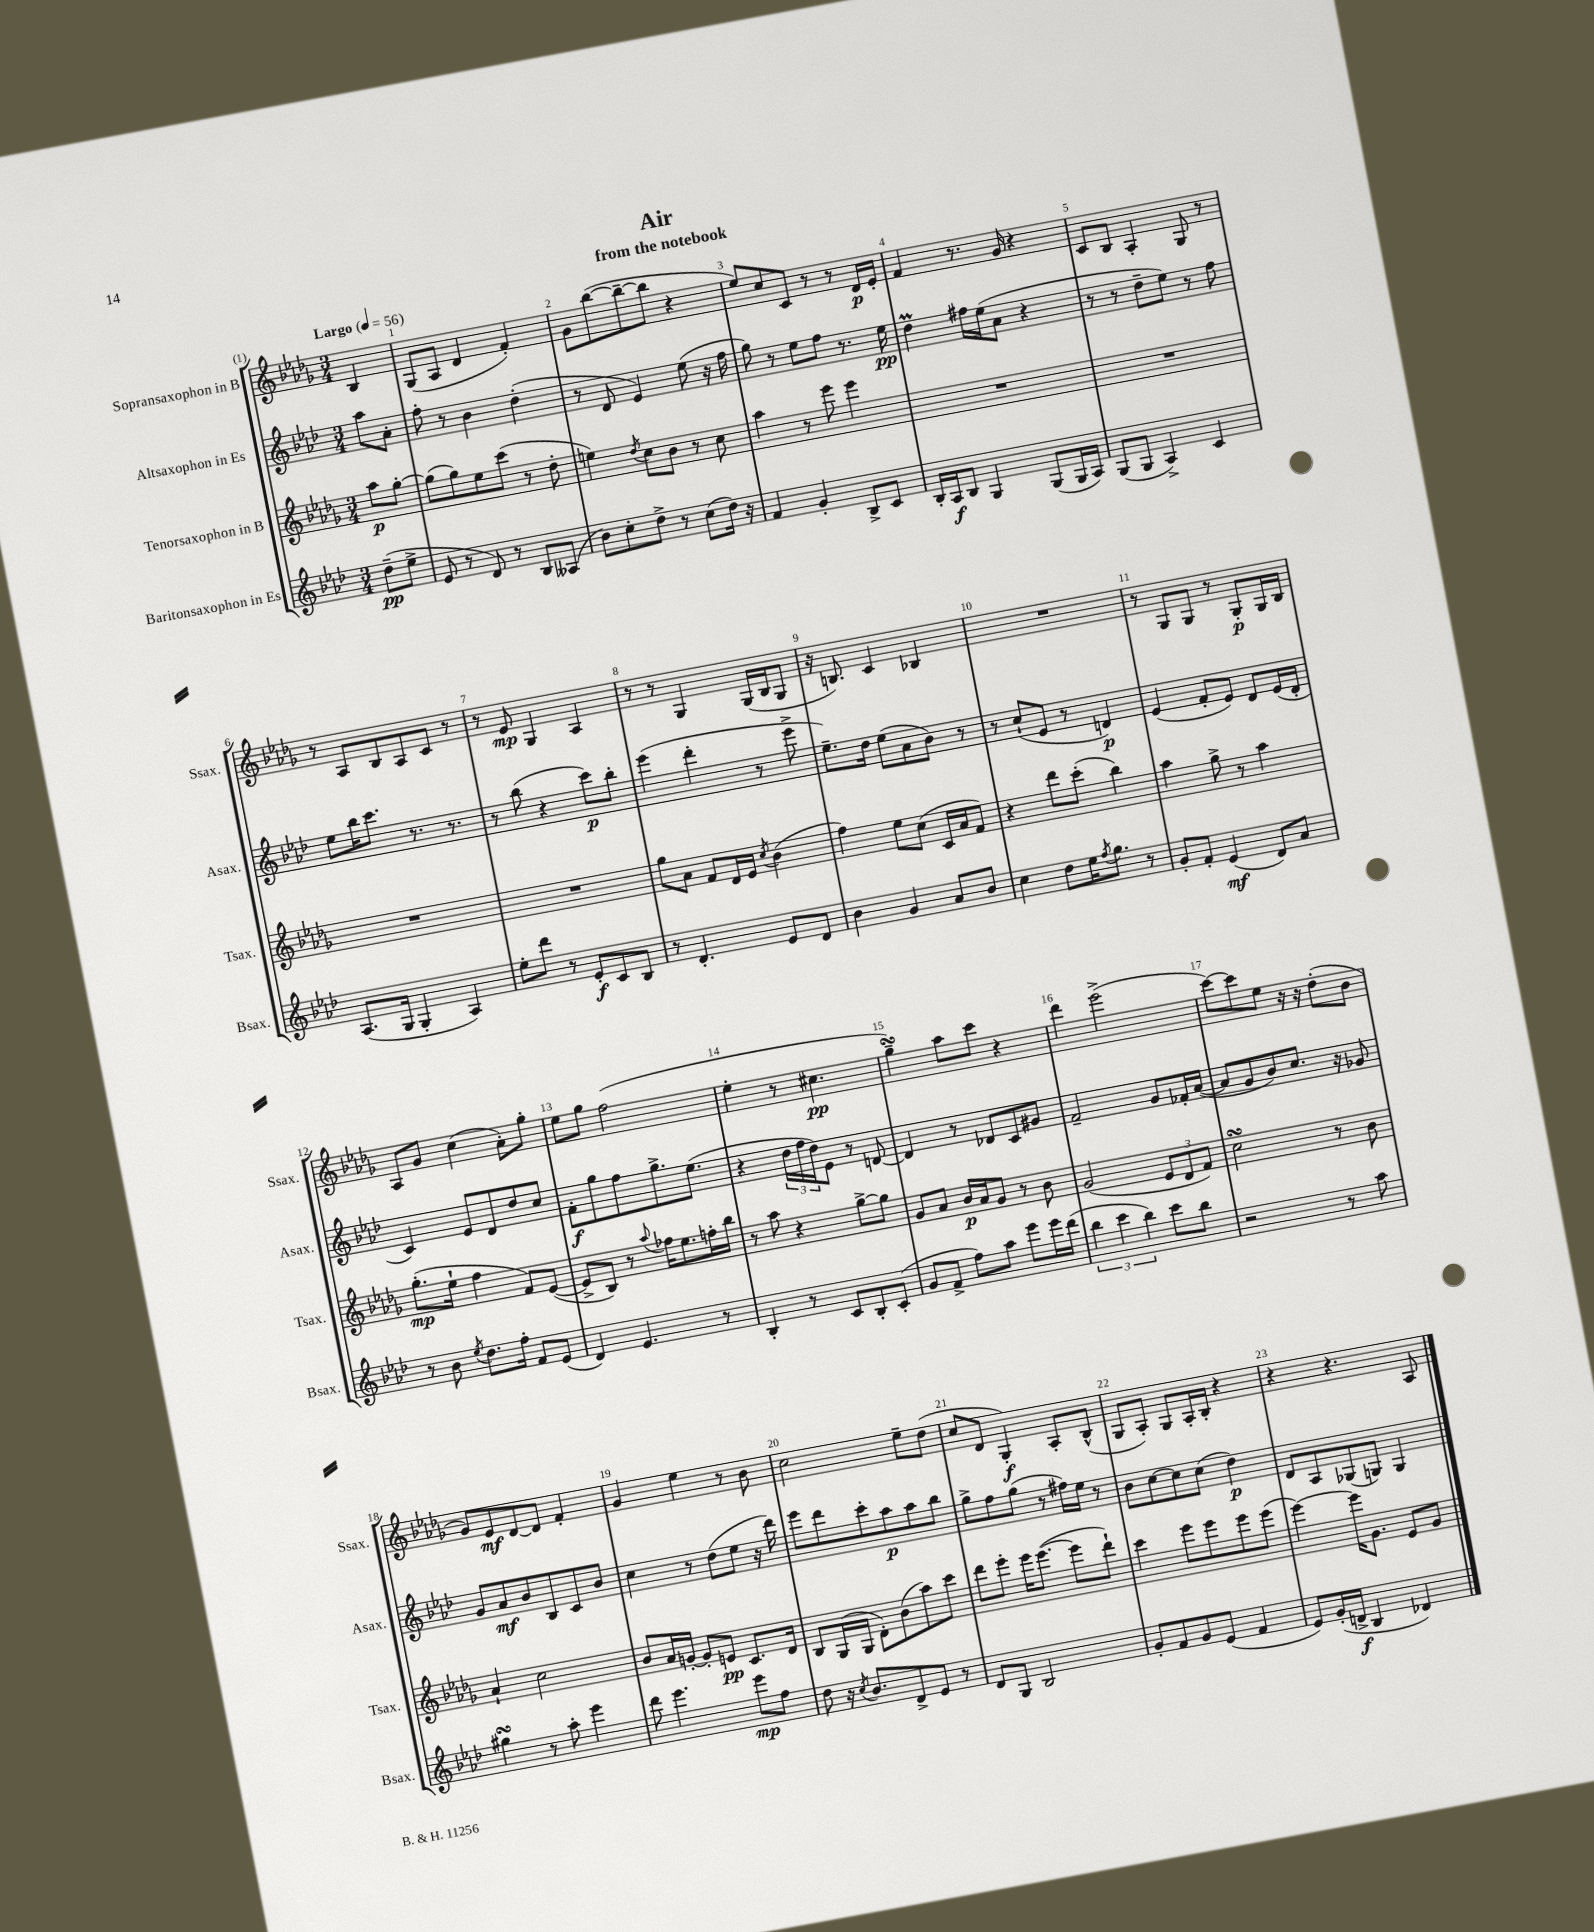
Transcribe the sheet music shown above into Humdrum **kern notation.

**kern	**dynam	**kern	**dynam	**kern	**dynam	**kern	**dynam
*part4	*part4	*part3	*part3	*part2	*part2	*part1	*part1
*staff4	*staff4	*staff3	*staff3	*staff2	*staff2	*staff1	*staff1
*I"Baritonsaxophon in Es	*	*I"Tenorsaxophon in B	*	*I"Altsaxophon in Es	*	*I"Sopransaxophon in B	*
*I'Bsax.	*	*I'Tsax.	*	*I'Asax.	*	*I'Ssax.	*
*clefG2	*	*clefG2	*	*clefG2	*	*clefG2	*
*k[b-e-a-d-]	*	*k[b-e-a-d-g-]	*	*k[b-e-a-d-]	*	*k[b-e-a-d-g-]	*
*M3/4	*	*M3/4	*	*M3/4	*	*M3/4	*
*MM56	*	*MM56	*	*MM56	*	*MM56	*
=	=	=	=	=	=	=	=
!	!	!	!	!	!	!LO:TX:a:B:t=Largo	!
(8dd-~\L	pp	8aa-\L	p	8aa-\L	.	4B-/	.
8ee-^\J	.	[8gg-'\J	.	8a-'\J	.	.	.
=1	=1	=1	=1	=1	=1	=1	=1
8e-/	.	(8gg-\L]	.	8ff'\	.	(8G-/L	.
8r	.	8gg-\)	.	8r	.	8A-/J	.
8d-/)	.	8ee-\	.	4b-\	.	4d-/	.
8r	.	(8ccc\J	.	.	.	.	.
8B-/L	.	8r	.	(4dd-'\	.	4f'/)	.
(8A--X/J	.	8dd-'\	.	.	.	.	.
=2	=2	=2	=2	=2	=2	=2	=2
8b-\L)	.	4een\)	.	8r	.	8g-\L	.
8cc'\	.	.	.	8d-/	.	([8bb-\	.
.	.	8qdd-/	.	.	.	.	.
8dd-^\J	.	8cc\L	.	4e-/)	.	8bb-~\_	.
8r	.	8b-\J	.	.	.	8bb-\J]	.
(8cc\L	.	8r	.	(8ee-\	.	4r	.
16dd-\Jk)	.	8cc\	.	16r	.	.	.
16r	.	.	.	16ff\	.	.	.
=3	=3	=3	=3	=3	=3	=3	=3
4f/	.	4aa-\	.	8gg\)	.	8ee-/L)	.
.	.	.	.	8r	.	8cc/	.
4g'/	.	8r	.	8ee-\L	.	8c/J	.
.	.	8eee-\	.	8ff\J	.	8r	.
8B-^/L	.	4eee-\	.	8.r	.	8r	.
8c/J	.	.	.	.	.	16d-/LL	p
.	.	.	.	16ee-\	pp	16e-'/JJ	.
=4	=4	=4	=4	=4	=4	=4	=4
16B-'/LL	.	2.r	.	4dd-M\	.	4f/	.
16A-/J	f	.	.	.	.	.	.
8B-/J	.	.	.	.	.	.	.
4G/	.	.	.	16ff#X\LL	.	8.r	.
.	.	.	.	(16ee-\J	.	.	.
.	.	.	.	8a-\J	.	.	.
.	.	.	.	.	.	16g-/	.
(8G/L	.	.	.	4r	.	4r	.
16G/L	.	.	.	.	.	.	.
16A-/JJ)	.	.	.	.	.	.	.
=5	=5	=5	=5	=5	=5	=5	=5
(8G/L	.	2.r	.	8r	.	8c/L	.
8G/J	.	.	.	8r	.	8B-/J	.
4A-^/)	.	.	.	8dd-~\L	.	4A-'/	.
.	.	.	.	8ee-\J)	.	.	.
4c/	.	.	.	8r	.	8G-/	.
.	.	.	.	8ff\	.	8r	.
!!LO:LB:g=z
=6	=6	=6	=6	=6	=6	=6	=6
(8.A-/L	.	2.r	.	8ee-\L	.	8r	.
.	.	.	.	16bb-\K	.	8A-/L	.
16G/Jk	.	.	.	8.ccc\J	.	.	.
4G'/	.	.	.	.	.	8B-/	.
.	.	.	.	8.r	.	8A-/	.
4A-/)	.	.	.	.	.	8c/J	.
.	.	.	.	8.r	.	.	.
.	.	.	.	.	.	8r	.
=7	=7	=7	=7	=7	=7	=7	=7
8ee-'\L	.	2.r	.	8r	.	8r	.
8ddd-\J	.	.	.	(8bb-\	.	8e-/	mp
8r	.	.	.	4r	.	4G-/	.
8e-'/L	f	.	.	.	.	.	.
8c/	.	.	.	8ccc\L)	p	4A-/	.
8B-/J	.	.	.	8bb-'\J	.	.	.
=8	=8	=8	=8	=8	=8	=8	=8
8r	.	8gg-\L	.	(4eee-\	.	8r	.
4.d-'/	.	8a-\J	.	.	.	8r	.
.	.	8f/L	.	4ddd-'\	.	4G-/	.
.	.	16d-/L	.	.	.	.	.
.	.	16e-/JJ	.	.	.	.	.
.	.	8qcc/	.	.	.	.	.
8e-/L	.	(4b-\	.	8r	.	(16G-/LL	.
.	.	.	.	.	.	16B-/J	.
8d-/J	.	.	.	8eee-^\	.	8G-/J	.
=9	=9	=9	=9	=9	=9	=9	=9
4b-\	.	4ff\)	.	8.ee-~\L)	.	16r	.
.	.	.	.	.	.	8.Bn/)	.
.	.	.	.	16dd-\Jk	.	.	.
4g/	.	8ee-\L	.	(8ee-\L	.	4c/	.
.	.	(8cc\J	.	8a-\	.	.	.
8a-/L	.	16c/LL	.	8b-\J)	.	4B-X/	.
.	.	16a-/J	.	.	.	.	.
8b-/J	.	8f/J)	.	8r	.	.	.
=10	=10	=10	=10	=10	=10	=10	=10
4cc\	.	4r	.	8r	.	2.r	.
.	.	.	.	(8cc`/L	.	.	.
8dd-\L	.	8ddd-\L	.	8e-/J	.	.	.
16ee-\K	.	(8ccc'\J	.	8r	.	.	.
8qff/	.	.	.	.	.	.	.
8.gg\J	.	.	.	.	.	.	.
.	.	4bb-\)	.	4dn/)	p	.	.
8r	.	.	.	.	.	.	.
=11	=11	=11	=11	=11	=11	=11	=11
8g'/L	.	4aa-\	.	(4e-/	.	8r	.
8f'/J	.	.	.	.	.	8G-/L	.
(4e-/	mf	8gg-^\	.	8f'/L	.	8G-/J	.
.	.	8r	.	8e-/J)	.	8r	.
8d-/L)	.	4aa-\	.	8d-/L	.	8G-'/L	p
8a-/J	.	.	.	(16e-/L	.	16G-/L	.
.	.	.	.	16d-'/JJ	.	16B-/JJ	.
!!LO:LB:g=z
=12	=12	=12	=12	=12	=12	=12	=12
8r	.	(8.gg-'\L	mp	4c/)	.	8A-/L	.
8b-\	.	.	.	.	.	8g-/J	.
.	.	16ee-`\Jk	.	.	.	.	.
8qee-/	.	.	.	.	.	.	.
8.dd-\L	.	4ff\	.	8e-/L	.	(4cc\	.
.	.	.	.	8d-/	.	.	.
16ff'\Jk	.	.	.	.	.	.	.
8f/L	.	8f/L)	.	8dd-/	.	8a-'\L)	.
(8e-/J	.	([8e-/J	.	8cc/J	.	8gg-'\J	.
=13	=13	=13	=13	=13	=13	=13	=13
4d-/)	.	8e-^/L]	.	8f'\L	f	8ee-\L	.
.	.	8B-/J)	.	8gg\	.	8gg-\J	.
4.e-/	.	8r	.	8ff\	.	(2ff\	.
.	.	8qqaa-/	.	.	.	.	.
.	.	16ff-X\KL	.	8.gg^\	.	.	.
.	.	8.ee-\	.	.	.	.	.
.	.	.	.	(8.ee-\J	.	.	.
8r	.	16ffn'\L	.	.	.	.	.
.	.	16bb-\JJ	.	.	.	.	.
=14	=14	=14	=14	=14	=14	=14	=14
4B-'/	.	8r	.	4r	.	4ee-'\	.
.	.	8aa-\	.	.	.	.	.
8r	.	4r	.	24dd-\LL	.	8r	.
.	.	.	.	24ff\	.	.	.
.	.	.	.	24dd-\J)	.	.	.
8c/L	.	.	.	8e-\J	.	4.cc#X\	pp
8B-'/	.	[8gg-^\L	.	8r	.	.	.
(8c'/J	.	8gg-\J]	.	[8dn/	.	.	.
=15	=15	=15	=15	=15	=15	=15	=15
8g/L	.	8g-/L	.	4d/]	.	4gg-sSSs~\)	.
8f^/J	.	8a-/J	.	.	.	.	.
8ff\L)	.	16b-/LL	p	8r	.	8aa-\L	.
.	.	16a-/J	.	.	.	.	.
8aa-\J	.	8g-/J	.	8d-X/L	.	8ccc\J	.
8eee-\L	.	8r	.	8c/	.	4r	.
16eee-\L	.	8b-\	.	8g#X/J	.	.	.
(16ddd-\JJ	.	.	.	.	.	.	.
=16	=16	=16	=16	=16	=16	=16	=16
6bb-\	.	(2g-/	.	2f~/	.	4ddd-\	.
6ccc\	.	.	.	.	.	.	.
.	.	.	.	.	.	(2eee-^\	.
6bb-\)	.	.	.	.	.	.	.
8ccc\L	.	12e-/L	.	8g/L	.	.	.
.	.	12d-/	.	.	.	.	.
8bb-\J	.	.	.	16f-X'/L	.	.	.
.	.	12f/J)	.	.	.	.	.
.	.	.	.	([16a-/JJ	.	.	.
=17	=17	=17	=17	=17	=17	=17	=17
2r	.	2ccsSsS\	.	8a-/L]	.	[8ccc\L)	.
.	.	.	.	8g/	.	8ccc\]	.
.	.	.	.	8b-/)	.	8ee-\J	.
.	.	.	.	8.cc/J	.	16r	.
.	.	.	.	.	.	16r	.
8r	.	8r	.	.	.	(8dd-'\L	.
.	.	.	.	16r	.	.	.
8aa-\	.	8b-\	.	8g-X/	.	8b-\J	.
!!LO:LB:g=z
=18	=18	=18	=18	=18	=18	=18	=18
4gg#XsSsS\	.	4a-`/	.	8g/L	.	8g-/L)	.
.	.	.	.	8a-/	mf	8e-/	mf
8r	.	2cc\	.	8b-/	.	[8d-/	.
8aa-'\	.	.	.	8B-/	.	8d-/J]	.
4eee-\	.	.	.	8c/	.	4f'/	.
.	.	.	.	8b-/J	.	.	.
=19	=19	=19	=19	=19	=19	=19	=19
8ddd-\	.	8b-/L	.	4cc\	.	4g-/	.
4.eee-\	.	16a-/L	.	.	.	.	.
.	.	[16gn'/JJ	.	.	.	.	.
.	.	8g'/L]	.	8r	.	4ee-\	.
.	.	8en/J	pp	(8dd-\L	.	.	.
8eee-\L	mp	8.c/L	.	8ee-\J	.	8r	.
8ff\J	.	.	.	16r	.	8b-\	.
.	.	16d-/Jk	.	16ddd-\)	.	.	.
=20	=20	=20	=20	=20	=20	=20	=20
8dd-\	.	8B-/L	.	8eee-\L	.	2cc\	.
16r	.	(16G-/L	.	8ddd-\	.	.	.
8qcc/	.	.	.	.	.	.	.
8.b-/L	.	16G-/JJ	.	.	.	.	.
.	.	8d-'\L)	.	8ccc'\	.	.	.
8d-^/	.	(8b-\	.	8aa-\	p	.	.
8e-/J	.	8aa-\)	.	8aa-\	.	8ee-~\L	.
8r	.	8ccc\J	.	8bb-\J	.	(8dd-\J	.
=21	=21	=21	=21	=21	=21	=21	=21
8d-/L	.	8ddd-\L	.	8gg^\L	.	8cc/L	.
8G/J	.	8eee-'\J	.	8ff\	.	8d-/J	.
2B-/	.	16eee-\KL	.	(8gg\J	.	4G-'/)	f
.	.	([8.eee-\J	.	.	.	.	.
.	.	.	.	8r	.	.	.
.	.	8eee-\L]	.	16ff#X\LL)	.	8A-'/L	.
.	.	.	.	16ee-\JJ	.	.	.
.	.	8ddd-`\J)	.	8r	.	(8B-^^/J	.
=22	=22	=22	=22	=22	=22	=22	=22
8g'/L	.	4ccc\	.	8b-\L	.	8G-/L	.
8f/	.	.	.	[8cc\	.	8A-'/J)	.
8g/	.	8eee-\L	.	8cc\]	.	8G-/L	.
(8e-/J	.	8eee-\	.	(8cc\J	.	16A-'/L	.
.	.	.	.	.	.	16B-'/JJ	.
4f/	.	8eee-\	.	4dd-\)	p	4r	.
.	.	(8eee-\J	.	.	.	.	.
=23	=23	=23	=23	=23	=23	=23	=23
8e-/L)	.	[4eee-\)	.	8d-/L	.	4r	.
(16g'/L	.	.	.	8A-/	.	.	.
16dn^/JJ	f	.	.	.	.	.	.
4B-/	.	16eee-\KL]	.	(8G-X/	.	4.r	.
.	.	8.g-\J	.	.	.	.	.
.	.	.	.	8Gn/J)	.	.	.
4d-X/)	.	8e-/L	.	4G/	.	.	.
.	.	8g-/J	.	.	.	8A-/	.
==	==	==	==	==	==	==	==
*-	*-	*-	*-	*-	*-	*-	*-
